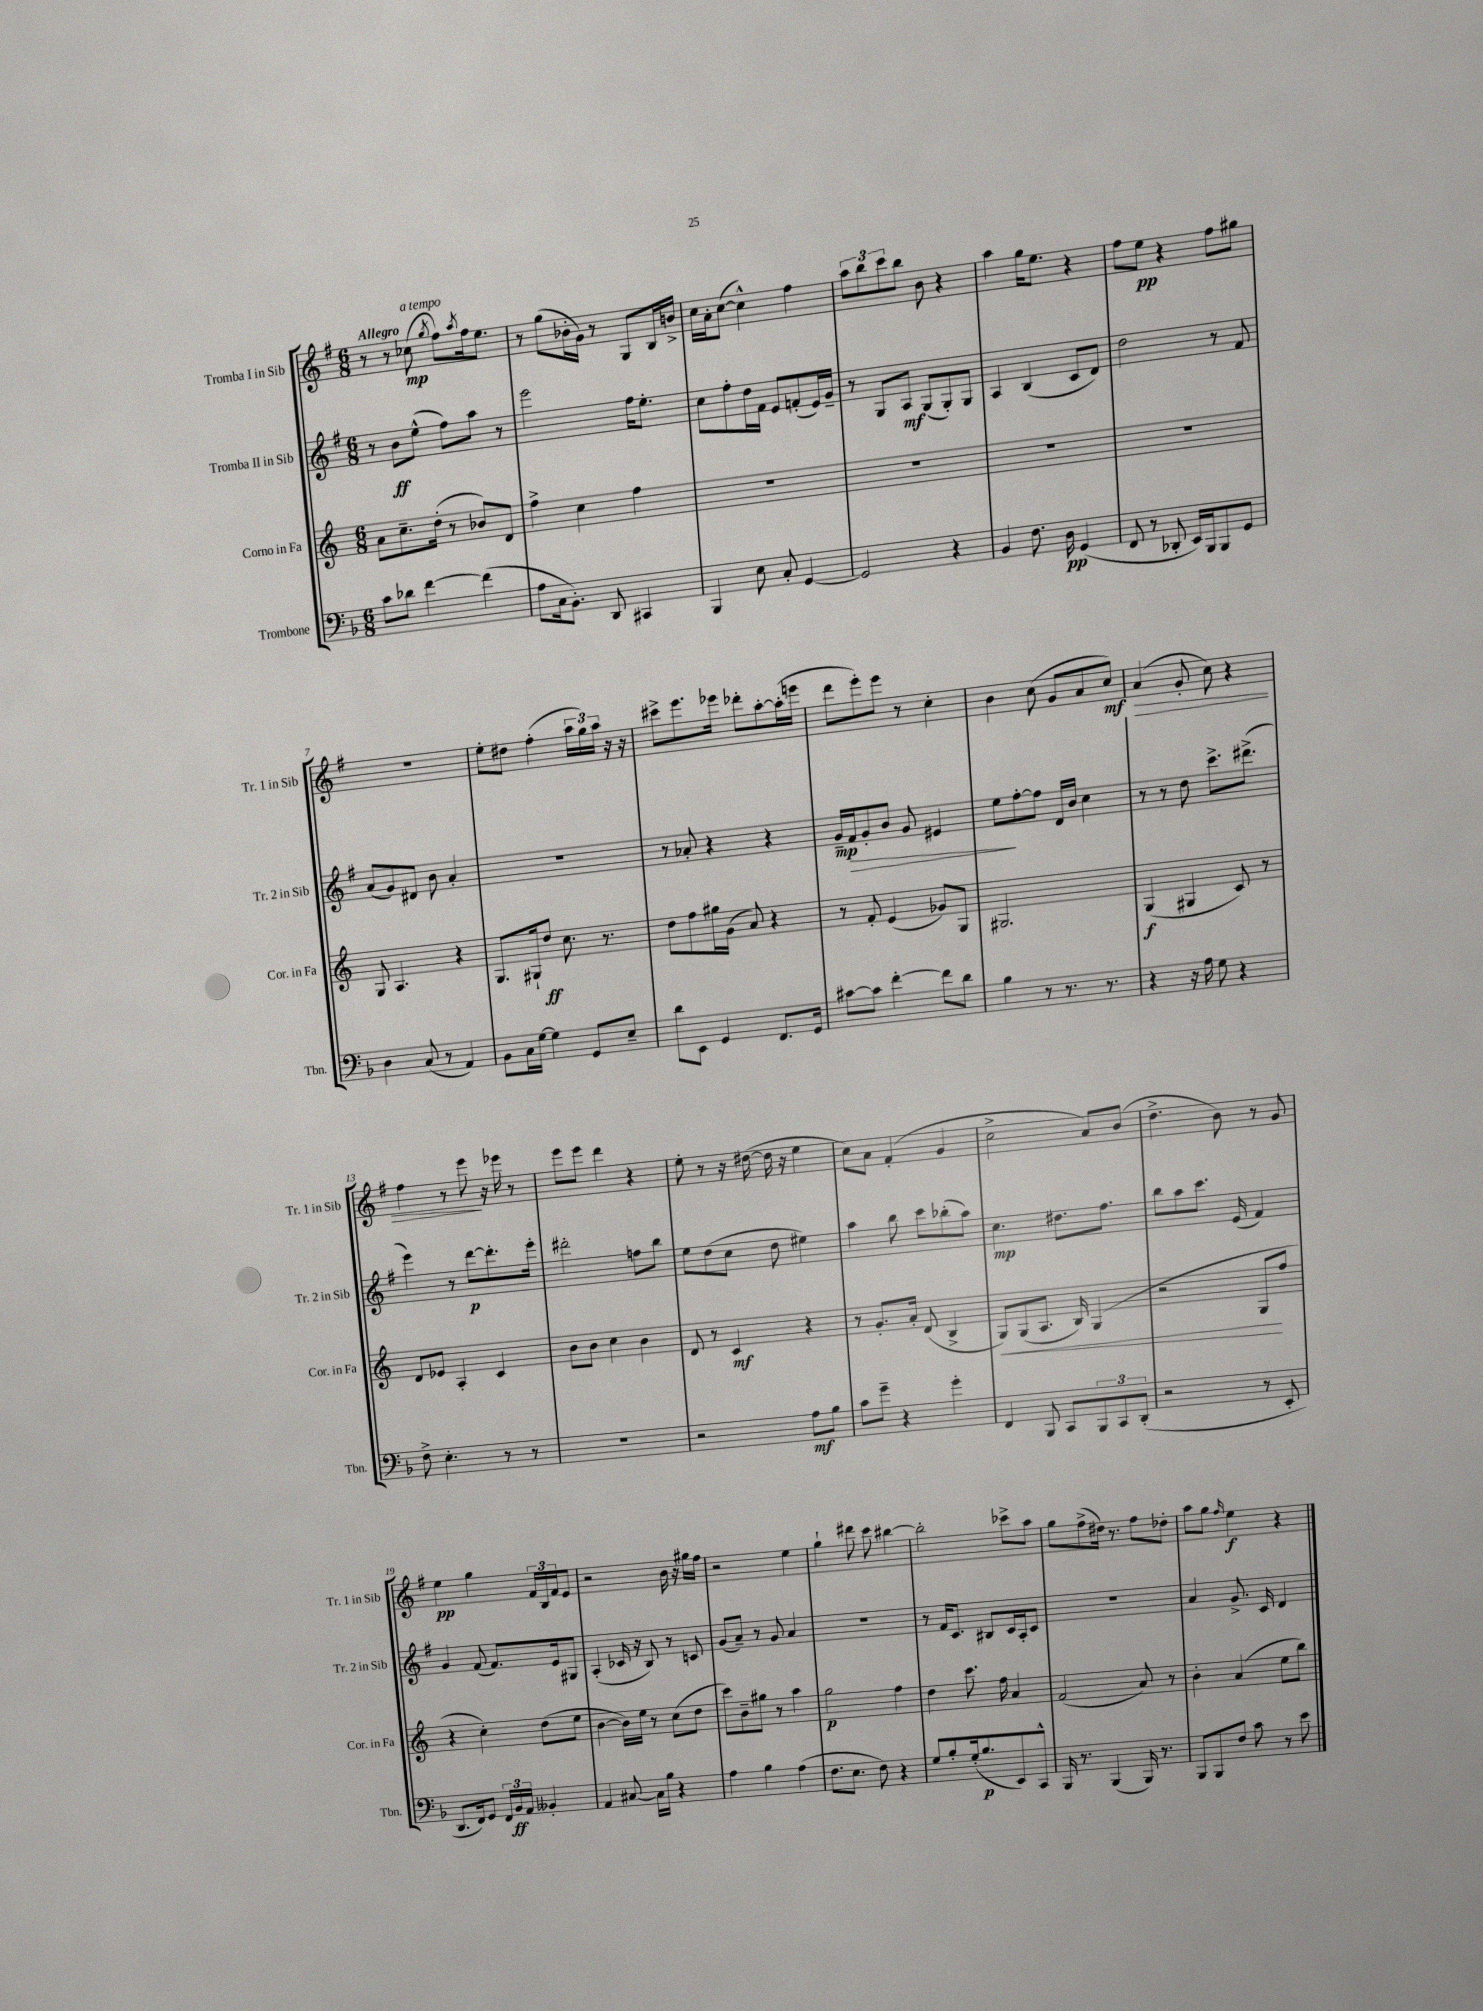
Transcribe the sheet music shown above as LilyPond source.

<<
\new StaffGroup <<
\new Staff = "s0" \with { instrumentName = "Tromba I in Sib" shortInstrumentName = "Tr. 1 in Sib" } {
    \clef treble \key g \major \numericTimeSignature \time 6/8 \tempo "Allegro"
    r8 r8 ces''8\mp^\markup { \italic "a tempo" }( \acciaccatura { g''8 } fis''8) \acciaccatura { a''8 } fis''16 e''8. |
    r8 g''8( bes'16-. g'16) r8 g8 b16 b'16-> |
    c''16 a'16-. c''8~( c''4-^) fis''4 |
    \tuplet 3/2 { a''8 b''8 c'''8 } b''8 b'8 r4 |
    a''4 g''16 e''8. r4 |
    fis''8 e''8\pp r4 fis''8 gis''8 |
    r2. |
    e''8-. dis''8 fis''4-.( \tuplet 3/2 { a''16 g''16) a''16 } r16 r16 |
    cis'''8-> e'''8. ees'''16 des'''8-. a''8~-. a''16-.( e'''16 |
    d'''8 e'''8-.) e'''8 r8 c''4-. |
    b'4 c''8( g'8 a'8 c''8\mf) |
    a'4\>( g'8-. c''8) r4 |
    fis''4 r8 e'''8\! r16 ees'''16 r8 |
    e'''8 e'''8 d'''4 r4 |
    e''8-. r8 r16 dis''16~( dis''16 r16 e''4 |
    c''8) a'8 fis'4-.( g'4 |
    c''2-> a'8) b'8( |
    d''4.-> b'8) r8 g'8 |
    e''4\pp g''4 \tuplet 3/2 { fis'16 b16 fis'16 } e'8 |
    r2 b'16 r16 gis''16 fis''16 |
    r2 e''4 |
    g''4-! dis'''8 c'''8 bis''4~ |
    bis''2-. ces'''8-> a''8 |
    g''8 fis''8->( dis''16) r8. fis''8 des''8-. |
    a''8 g''8 \grace { fis''16 } e''4\f r4 \bar "|." |
}
\new Staff = "s1" \with { instrumentName = "Tromba II in Sib" shortInstrumentName = "Tr. 2 in Sib" } {
    \clef treble \key g \major \numericTimeSignature \time 6/8
    r8 b'8\ff e''8-^( fis''8) a''8 r8 |
    e'''2 fis''16 e''8.-. |
    c''8 fis''8-. d''16 fis'16 e'8 f'8-.( e'16) g'16-- |
    r8 g8 a8\mf g8( g8-.) g8 |
    a4 b4( c'8 d'8) |
    d''2 r8 fis'8 |
    a'8( g'8) dis'8 b'8 a'4-. |
    R2. |
    r8 aes'8-. r4 r4 |
    g'16--\mp fis'16\> g'8-. b'8 g'8 eis'4 |
    e''8\! fis''8~-. fis''8 d'16 b'16 c''4 |
    r8 r8 d''8 c'''8.-> dis'''8.->( |
    e'''4) r8 d'''8~\p d'''8.-. e'''16-. |
    dis'''2-. f''8 b''8 |
    e''8 d''8( c''8 d''8 eis''4) |
    a''4 b''8 c'''8 bes''8-.( a''8) |
    c''4.\mp dis''8. fis''8. |
    b''8 a''8 c'''8. e'16( fis'4) |
    g'4 fis'8( fis'8.) e'16 gis8 |
    a4-.( ces'16 r16 b8) r8 c'8 |
    g'8( a'8--) r8 g'8 a'4 |
    R2. |
    r8 fis'16 c'8. bis8 c'16 a16-. c'8 |
    R2. |
    a'4 g'8.-> c'16 d'4 \bar "|." |
}
\new Staff = "s2" \with { instrumentName = "Corno in Fa" shortInstrumentName = "Cor. in Fa" } {
    \clef treble \key c \major \numericTimeSignature \time 6/8
    a'8 c''8.-- d''16-.( r8 bes'8) d'8 |
    f''4-> c''4 f''4 |
    R2. |
    R2. |
    R2. |
    R2. |
    g8 a4. r4 |
    g8. gis16-! d''8\ff c''8. r8. |
    d''8 f''8 gis''16 g'16( a'8) r4 |
    r8 f'8-. e'4( ges'8) g8 |
    gis2. |
    g4\f( gis4 c'8) r8 |
    d'8 ees'8 a4-. c'4 |
    b'8 b'8 c''4 b'4 |
    d'8 r8 c'4\mf r4 |
    r8 g'8.-. a'16-. d'8( b4-> |
    g8\<) g8( a8. b16) g4( |
    r2 g8\! f''8 |
    r4 c''4-.) d''8( e''8 |
    b'4~ b'16) e''16 r8 c''8( d''8 |
    c'''8) b'8-- gis''8 r8 a''4 |
    g''2\p f''4 |
    d''4 c'''8. f''16 a'4 |
    f'2( a'8) r8 |
    b'4-. a'4( e''8 b''8) \bar "|." |
}
\new Staff = "s3" \with { instrumentName = "Trombone" shortInstrumentName = "Tbn." } {
    \clef bass \key f \major \numericTimeSignature \time 6/8
    c'8 des'8 f'4~ f'4( |
    a8 c16 bes,8.-.) d,8 cis,4 |
    bes,,4 e8 c8-. g,4~ |
    g,2 r4 |
    bes,4 f8. d16\pp g,4( |
    f,8 r8 des,8-. e,16) bes,,16 bes,,8 g,8 |
    d4 c8( r8 a,4) |
    bes,8 c16 g16~ g4 g,8 e8-- |
    d'8 e,8 g,4 f,8. g,16 |
    cis'8~ cis'8 f'4~-. f'8 d'8 |
    bes4 r8 r8. r8. |
    r4 r16 a16 g8 r4 |
    f8-> e4.-. r8 r8 |
    R2. |
    r2 a8\mf bes8 |
    c'8 g'8-- r4 g'4-. |
    f,4 bes,,8 c,8 \tuplet 3/2 { bes,,8 c,8 d,8-.( } |
    r2 r8 e,8-. |
    d,8. f,16) g,8 \tuplet 3/2 { f,16 bes,16\ff a,16 } beses,4-. |
    a,4 cis8~ cis16 bes16 r4 |
    a4 bes4 a4( |
    f8. e8. f8) r4 |
    g8 bes8-. g16-.( bes8.\p e,8) c,8-^ |
    bes,,16 r8. bes,,4( bes,,16) r8. |
    bes,,8 bes,,8 f8 c'8 r8 e'8 \bar "|." |
}
>>
>>
